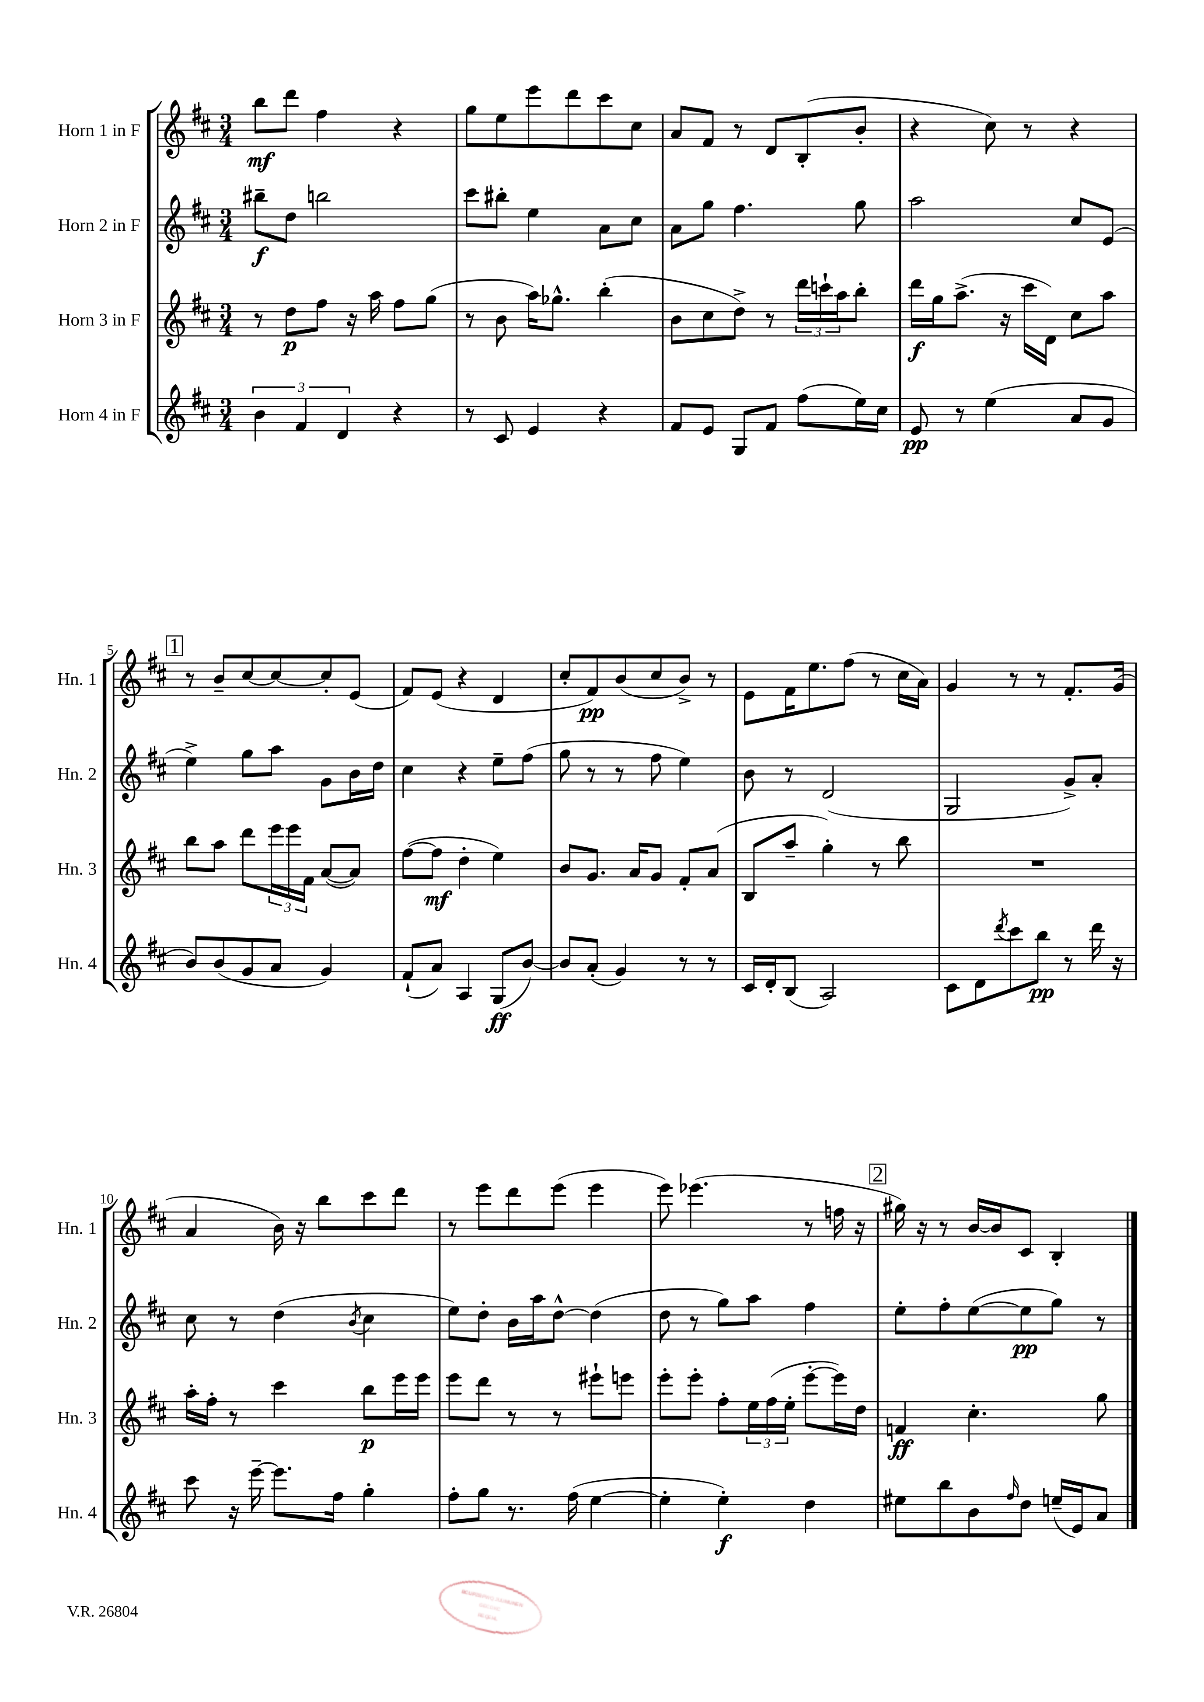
<<
\new StaffGroup <<
\new Staff = "s0" \with { instrumentName = "Horn 1 in F" shortInstrumentName = "Hn. 1" } {
    \clef treble \key d \major \numericTimeSignature \time 3/4
    b''8\mf d'''8 fis''4 r4 |
    g''8 e''8 e'''8 d'''8 cis'''8 cis''8 |
    a'8 fis'8 r8 d'8 b8-.( b'8-. |
    r4 cis''8) r8 r4 |
    \mark \markup { \box "1" } r8 b'8-- cis''8~ cis''8~ cis''8-. e'8( |
    fis'8) e'8( r4 d'4 |
    cis''8-. fis'8\pp) b'8( cis''8 b'8->) r8 |
    e'8 fis'16 e''8. fis''8( r8 cis''16 a'16) |
    g'4 r8 r8 fis'8.-. g'16( |
    a'4 b'16) r16 b''8 cis'''8 d'''8 |
    r8 e'''8 d'''8 e'''8( e'''4 |
    e'''8) ees'''4.( r8 f''16 r16 |
    \mark \markup { \box "2" } gis''16) r16 r8 b'16~ b'16 cis'8 b4-. \bar "|." |
}
\new Staff = "s1" \with { instrumentName = "Horn 2 in F" shortInstrumentName = "Hn. 2" } {
    \clef treble \key d \major \numericTimeSignature \time 3/4
    bis''8--\f d''8 b''2 |
    cis'''8 bis''8-. e''4 a'8 cis''8 |
    a'8 g''8 fis''4. g''8 |
    a''2 cis''8 e'8( |
    \mark \markup { \box "1" } e''4->) g''8 a''8 g'8 b'16 d''16 |
    cis''4 r4 e''8-- fis''8( |
    g''8 r8 r8 fis''8 e''4) |
    b'8 r8 d'2( |
    g2 g'8->) a'8-. |
    cis''8 r8 d''4( \acciaccatura { b'8 } cis''4 |
    e''8) d''8-. b'16 a''16 d''8~-^ d''4( |
    d''8 r8 g''8) a''8 fis''4 |
    \mark \markup { \box "2" } e''8-. fis''8-. e''8~( e''8\pp g''8) r8 \bar "|." |
}
\new Staff = "s2" \with { instrumentName = "Horn 3 in F" shortInstrumentName = "Hn. 3" } {
    \clef treble \key d \major \numericTimeSignature \time 3/4
    r8 d''8\p fis''8 r16 a''16 fis''8 g''8( |
    r8 b'8 a''16) ges''8.-^ b''4-.( |
    b'8 cis''8 d''8->) r8 \tuplet 3/2 { d'''16 c'''16-! a''16 } b''8-. |
    d'''16\f g''16 a''8.->( r16 cis'''16 d'16) cis''8 a''8 |
    \mark \markup { \box "1" } b''8 a''8 d'''8 \tuplet 3/2 { e'''16 e'''16 fis'16 } a'8~( a'8) |
    fis''8~( fis''8\mf d''4-. e''4) |
    b'8 g'8. a'16 g'8 fis'8-. a'8( |
    b8 a''8-- g''4-.) r8 b''8 |
    R2. |
    a''16-. fis''16-. r8 cis'''4 b''8\p e'''16 e'''16 |
    e'''8 d'''8 r8 r8 eis'''8-! e'''8 |
    e'''8-. e'''8-. fis''8-. \tuplet 3/2 { e''16 fis''16( e''16-. } e'''8~-. e'''16) d''16 |
    \mark \markup { \box "2" } f'4\ff cis''4.-. g''8 \bar "|." |
}
\new Staff = "s3" \with { instrumentName = "Horn 4 in F" shortInstrumentName = "Hn. 4" } {
    \clef treble \key d \major \numericTimeSignature \time 3/4
    \tuplet 3/2 { b'4 fis'4 d'4 } r4 |
    r8 cis'8 e'4 r4 |
    fis'8 e'8 g8 fis'8 fis''8( e''16) cis''16 |
    e'8\pp r8 e''4( a'8 g'8 |
    \mark \markup { \box "1" } b'8) b'8( g'8 a'8 g'4) |
    fis'8-!( a'8) a4 g8\ff( b'8~) |
    b'8 a'8-.( g'4) r8 r8 |
    cis'16 d'16-. b8( a2) |
    cis'8 d'8 \acciaccatura { d'''8 } cis'''8 b''8\pp r8 d'''16 r16 |
    cis'''8 r16 e'''16~-- e'''8. fis''16 g''4-. |
    fis''8-. g''8 r8. fis''16( e''4~ |
    e''4-. e''4-.\f) d''4 |
    \mark \markup { \box "2" } eis''8 b''8 b'8 \grace { fis''16 } d''8 e''16--( e'16) a'8 \bar "|." |
}
>>
>>
